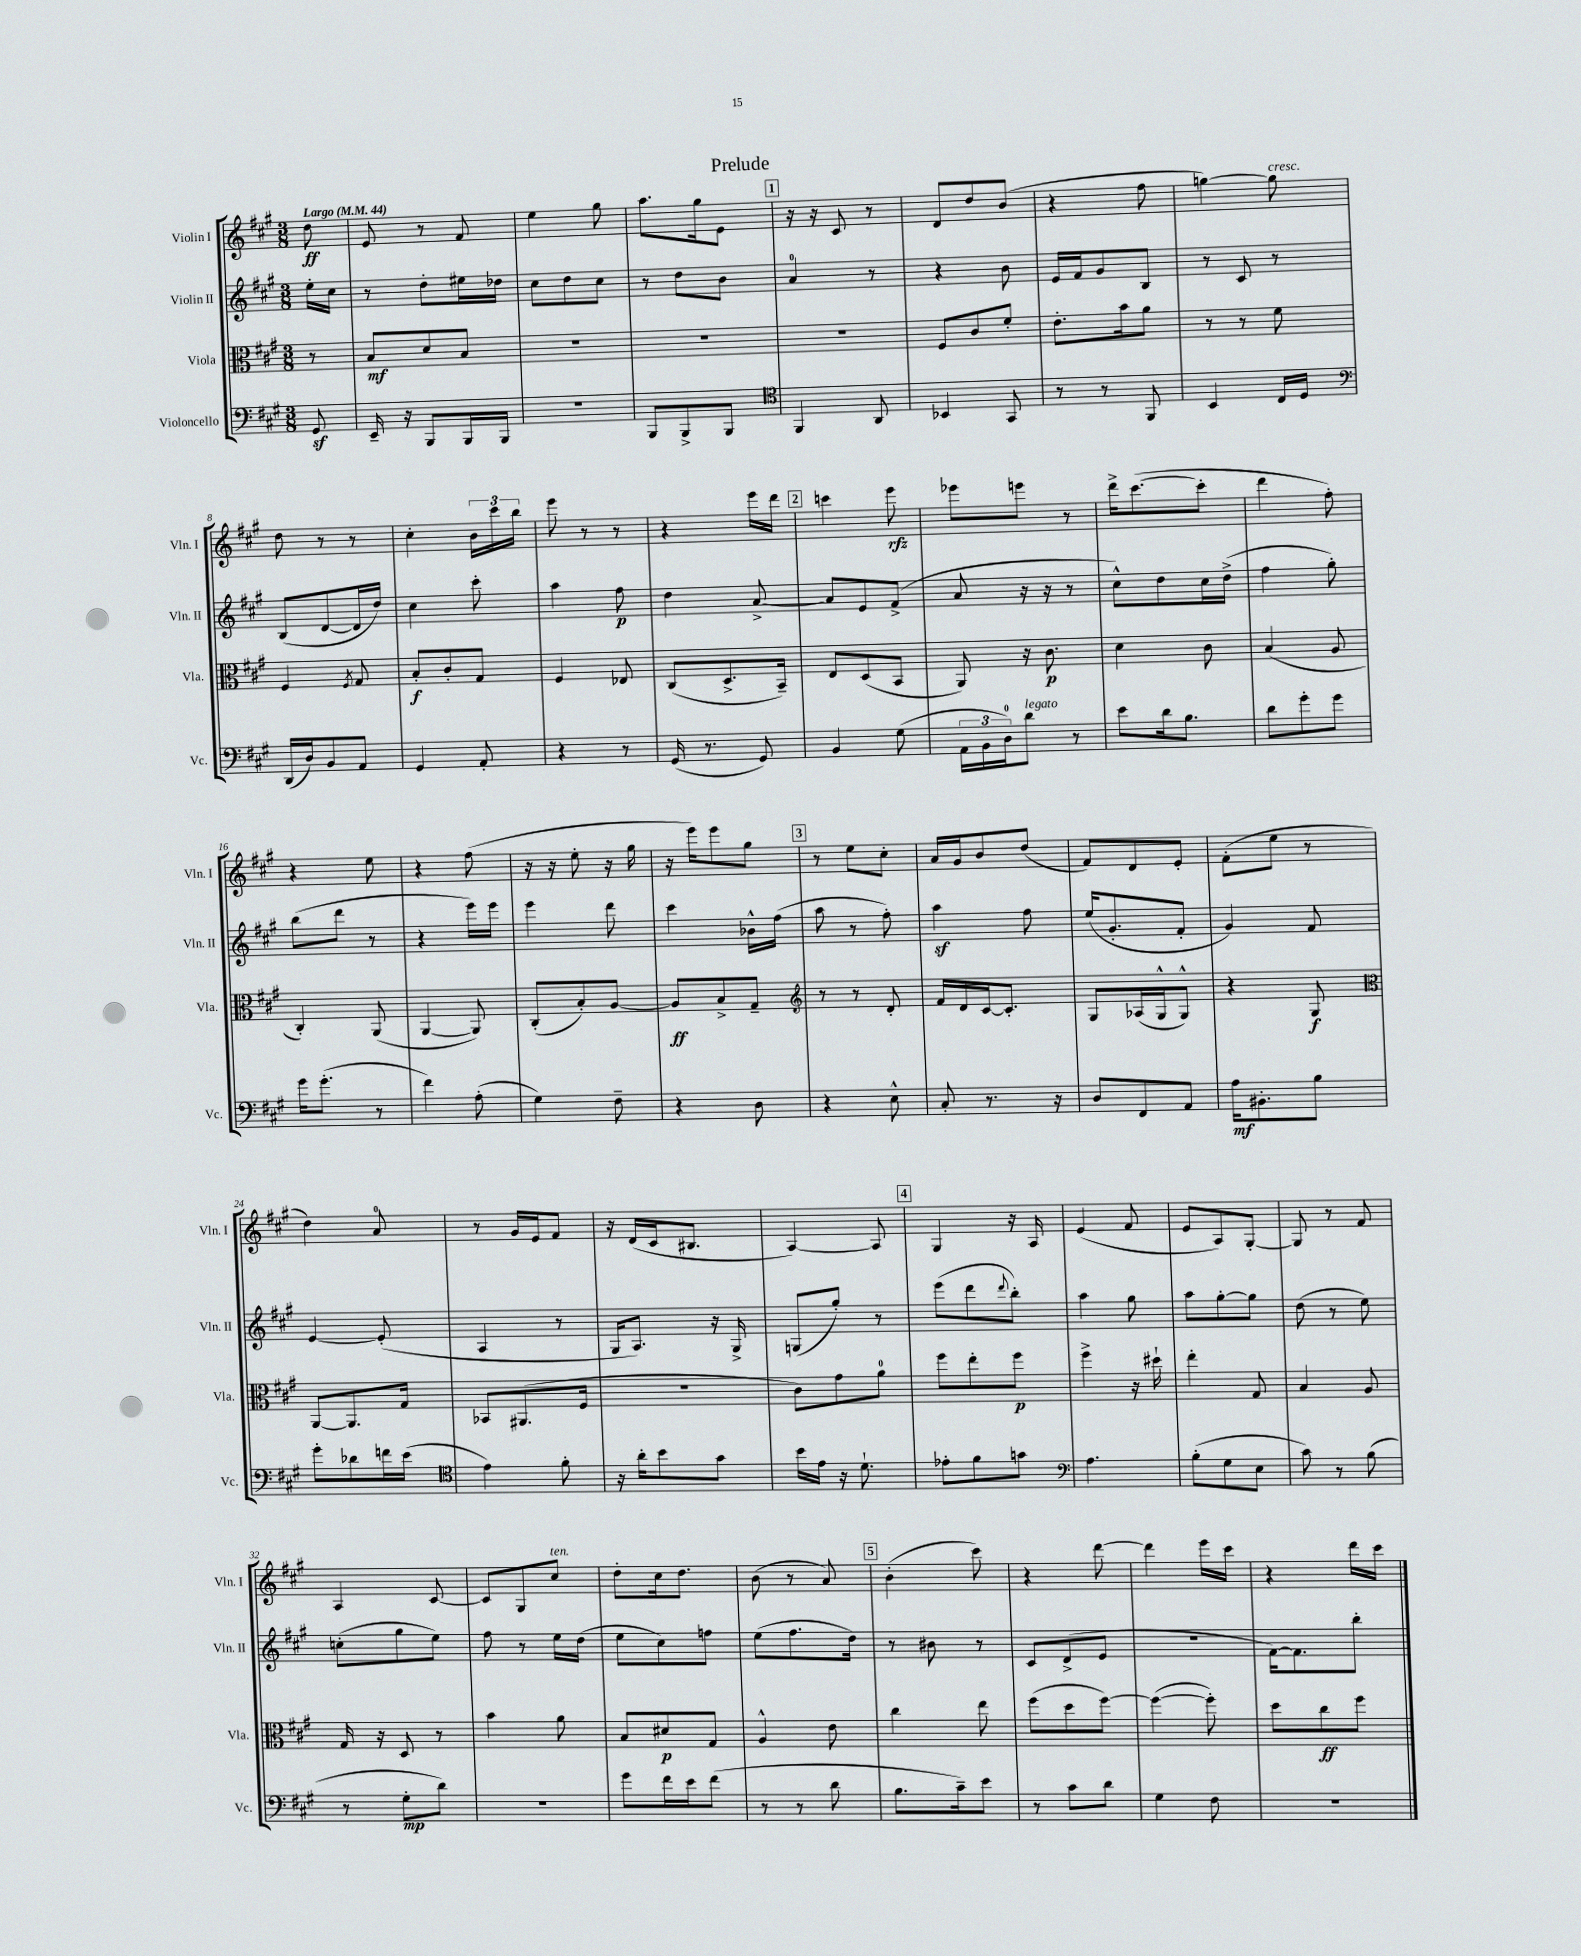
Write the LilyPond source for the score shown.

\header { title = "Prelude" }
<<
\new StaffGroup <<
\new Staff = "s0" \with { instrumentName = "Violin I" shortInstrumentName = "Vln. I" } {
    \clef treble \key a \major \numericTimeSignature \time 3/8 \partial 8 \tempo "Largo" 4 = 44
    d''8\ff |
    e'8 r8 fis'8 |
    e''4 gis''8 |
    a''8. gis''16 e'8 |
    \mark \markup { \box "1" } r16 r16 cis'8 r8 |
    d'8 d''8 b'8( |
    r4 fis''8 |
    g''4~) g''8^\markup { \italic "cresc." } |
    d''8 r8 r8 |
    cis''4-. \tuplet 3/2 { b'16 cis'''16 b''16 } |
    e'''8 r8 r8 |
    r4 e'''16 d'''16 |
    \mark \markup { \box "2" } c'''4 e'''8\rfz |
    ees'''8 e'''8 r8 |
    d'''16-> cis'''8.~( cis'''8-. |
    d'''4 fis''8-.) |
    r4 e''8 |
    r4 fis''8( |
    r16 r16 e''8-. r16 gis''16 |
    r16 e'''16) e'''8 gis''8 |
    \mark \markup { \box "3" } r8 e''8 cis''8-. |
    a'16 gis'16 b'8 d''8( |
    fis'8) d'8 e'8-. |
    fis'8-.( e''8 r8 |
    d''4) a'8-0 |
    r8 gis'16 e'16 fis'8 |
    r16 d'16( cis'16 bis8. |
    a4~) a8 |
    \mark \markup { \box "4" } gis4 r16 a16 |
    e'4( fis'8 |
    e'8 a8) gis8~-. |
    gis8 r8 fis'8 |
    a4 cis'8~ |
    cis'8 gis8 cis''8^\markup { \italic "ten." } |
    d''8-. cis''16 d''8. |
    b'8( r8 a'8) |
    \mark \markup { \box "5" } b'4-.( cis'''8) |
    r4 d'''8~ |
    d'''4 e'''16 cis'''16 |
    r4 d'''16 cis'''16 \bar "|." |
}
\new Staff = "s1" \with { instrumentName = "Violin II" shortInstrumentName = "Vln. II" } {
    \clef treble \key a \major \numericTimeSignature \time 3/8 \partial 8
    e''16-. cis''16 |
    r8 d''8-. eis''16 des''16 |
    cis''8 d''8 cis''8 |
    r8 d''8 b'8 |
    \mark \markup { \box "1" } a'4-0 r8 |
    r4 b'8 |
    e'16 fis'16 gis'8 b8 |
    r8 cis'8 r8 |
    b8( d'8~ d'16 d''16) |
    cis''4 cis'''8-. |
    a''4 fis''8\p |
    d''4 a'8~-> |
    \mark \markup { \box "2" } a'8 e'8 fis'8->( |
    a'8 r16 r16 r8 |
    cis''8-^) d''8 cis''16 d''16->( |
    fis''4 gis''8-.) |
    b''8( d'''8 r8 |
    r4 e'''16) e'''16 |
    e'''4 d'''8 |
    cis'''4 bes'16-^ fis''16( |
    \mark \markup { \box "3" } a''8 r8 fis''8-.) |
    a''4\sf fis''8 |
    e''16( gis'8.-. fis'8-. |
    gis'4) fis'8 |
    e'4~ e'8-.( |
    a4 r8 |
    gis16 a8.) r16 gis16-> |
    g8( gis''8-.) r8 |
    \mark \markup { \box "4" } e'''8( d'''8 \appoggiatura { d'''8 } b''8-.) |
    a''4 gis''8 |
    a''8 gis''8~-. gis''8 |
    d''8( r8 e''8) |
    c''8-.( gis''8 e''8) |
    fis''8 r8 e''16 d''16( |
    e''8 cis''8) f''8 |
    e''8( fis''8. d''16) |
    \mark \markup { \box "5" } r8 bis'8 r8 |
    cis'8 d'8->( e'8 |
    R4. |
    fis'16~) fis'8. b''8-. \bar "|." |
}
\new Staff = "s2" \with { instrumentName = "Viola" shortInstrumentName = "Vla." } {
    \clef alto \key a \major \numericTimeSignature \time 3/8 \partial 8
    r8 |
    b8\mf d'8 b8 |
    R4. |
    R4. |
    \mark \markup { \box "1" } R4. |
    fis8 cis'8 fis'8-. |
    e'8.-. b'16 a'8 |
    r8 r8 fis'8 |
    fis4 \acciaccatura { fis8 } gis8 |
    b8-.\f cis'8-. gis8 |
    fis4 ees8 |
    cis8( d8.-> b,16--) |
    \mark \markup { \box "2" } e8 d8( b,8 |
    a,8) r16 cis'8.\p |
    d'4 cis'8 |
    b4( a8 |
    cis4-.) a,8( |
    a,4~ a,8) |
    cis8-.( b8-.) a8~ |
    a8\ff b8-> gis8-- |
    \mark \markup { \box "3" } \clef treble r8 r8 d'8-. |
    fis'16 d'16 cis'16~ cis'8.-. |
    gis8 aes16( gis16-^ gis8-^) |
    r4 gis8\f |
    \clef alto a,8~ a,8. gis16 |
    bes,8 ais,8.( fis16 |
    r4. |
    cis'8) gis'8 a'8-0 |
    \mark \markup { \box "4" } fis''8 e''8-. fis''8\p |
    fis''4-> r16 dis''16-! |
    e''4-. gis8 |
    b4 a8 |
    gis16 r16 d8 r8 |
    b'4 a'8 |
    b8 dis'8\p gis8 |
    a4-^ e'8 |
    \mark \markup { \box "5" } cis''4 e''8 |
    fis''8( d''8 fis''8~) |
    fis''4~( fis''8-.) |
    d''8 cis''8\ff fis''8 \bar "|." |
}
\new Staff = "s3" \with { instrumentName = "Violoncello" shortInstrumentName = "Vc." } {
    \clef bass \key a \major \numericTimeSignature \time 3/8 \partial 8
    gis,8\sf |
    e,16-- r16 b,,8 b,,16 b,,16 |
    R4. |
    b,,8 b,,8-> b,,8 |
    \mark \markup { \box "1" } \clef tenor fis,4 a,8 |
    bes,4 gis,8 |
    r8 r8 fis,8 |
    b,4 cis16 d16 |
    \clef bass d,16( d16) b,8 a,8 |
    gis,4 a,8-. |
    r4 r8 |
    gis,16( r8. gis,8) |
    \mark \markup { \box "2" } b,4 gis8( |
    \tuplet 3/2 { a,16 b,16 d16-0) } d'8^\markup { \italic "legato" } r8 |
    e'8 d'16 b8. |
    d'8 gis'8-. gis'8 |
    gis'16 gis'8.-.( r8 |
    fis'4) a8-.( |
    gis4) fis8-- |
    r4 d8 |
    \mark \markup { \box "3" } r4 e8-^ |
    cis8-. r8. r16 |
    d8 fis,8 a,8 |
    a16\mf bis,8.-. b8 |
    gis'8-. des'8 f'16 e'16( |
    \clef tenor e'4) fis'8-. |
    r16 a'16-. b'8 gis'8 |
    b'16 e'16 r16 d'8.-! |
    \mark \markup { \box "4" } ees'8-. fis'8 g'8 |
    \clef bass a4. |
    b8-.( gis8 e8 |
    cis'8) r8 b8( |
    r8 gis8-.\mp d'8) |
    R4. |
    gis'8 fis'16 e'16 fis'8( |
    r8 r8 d'8 |
    \mark \markup { \box "5" } b8. cis'16--) e'8 |
    r8 cis'8 d'8 |
    gis4 fis8 |
    R4. \bar "|." |
}
>>
>>
